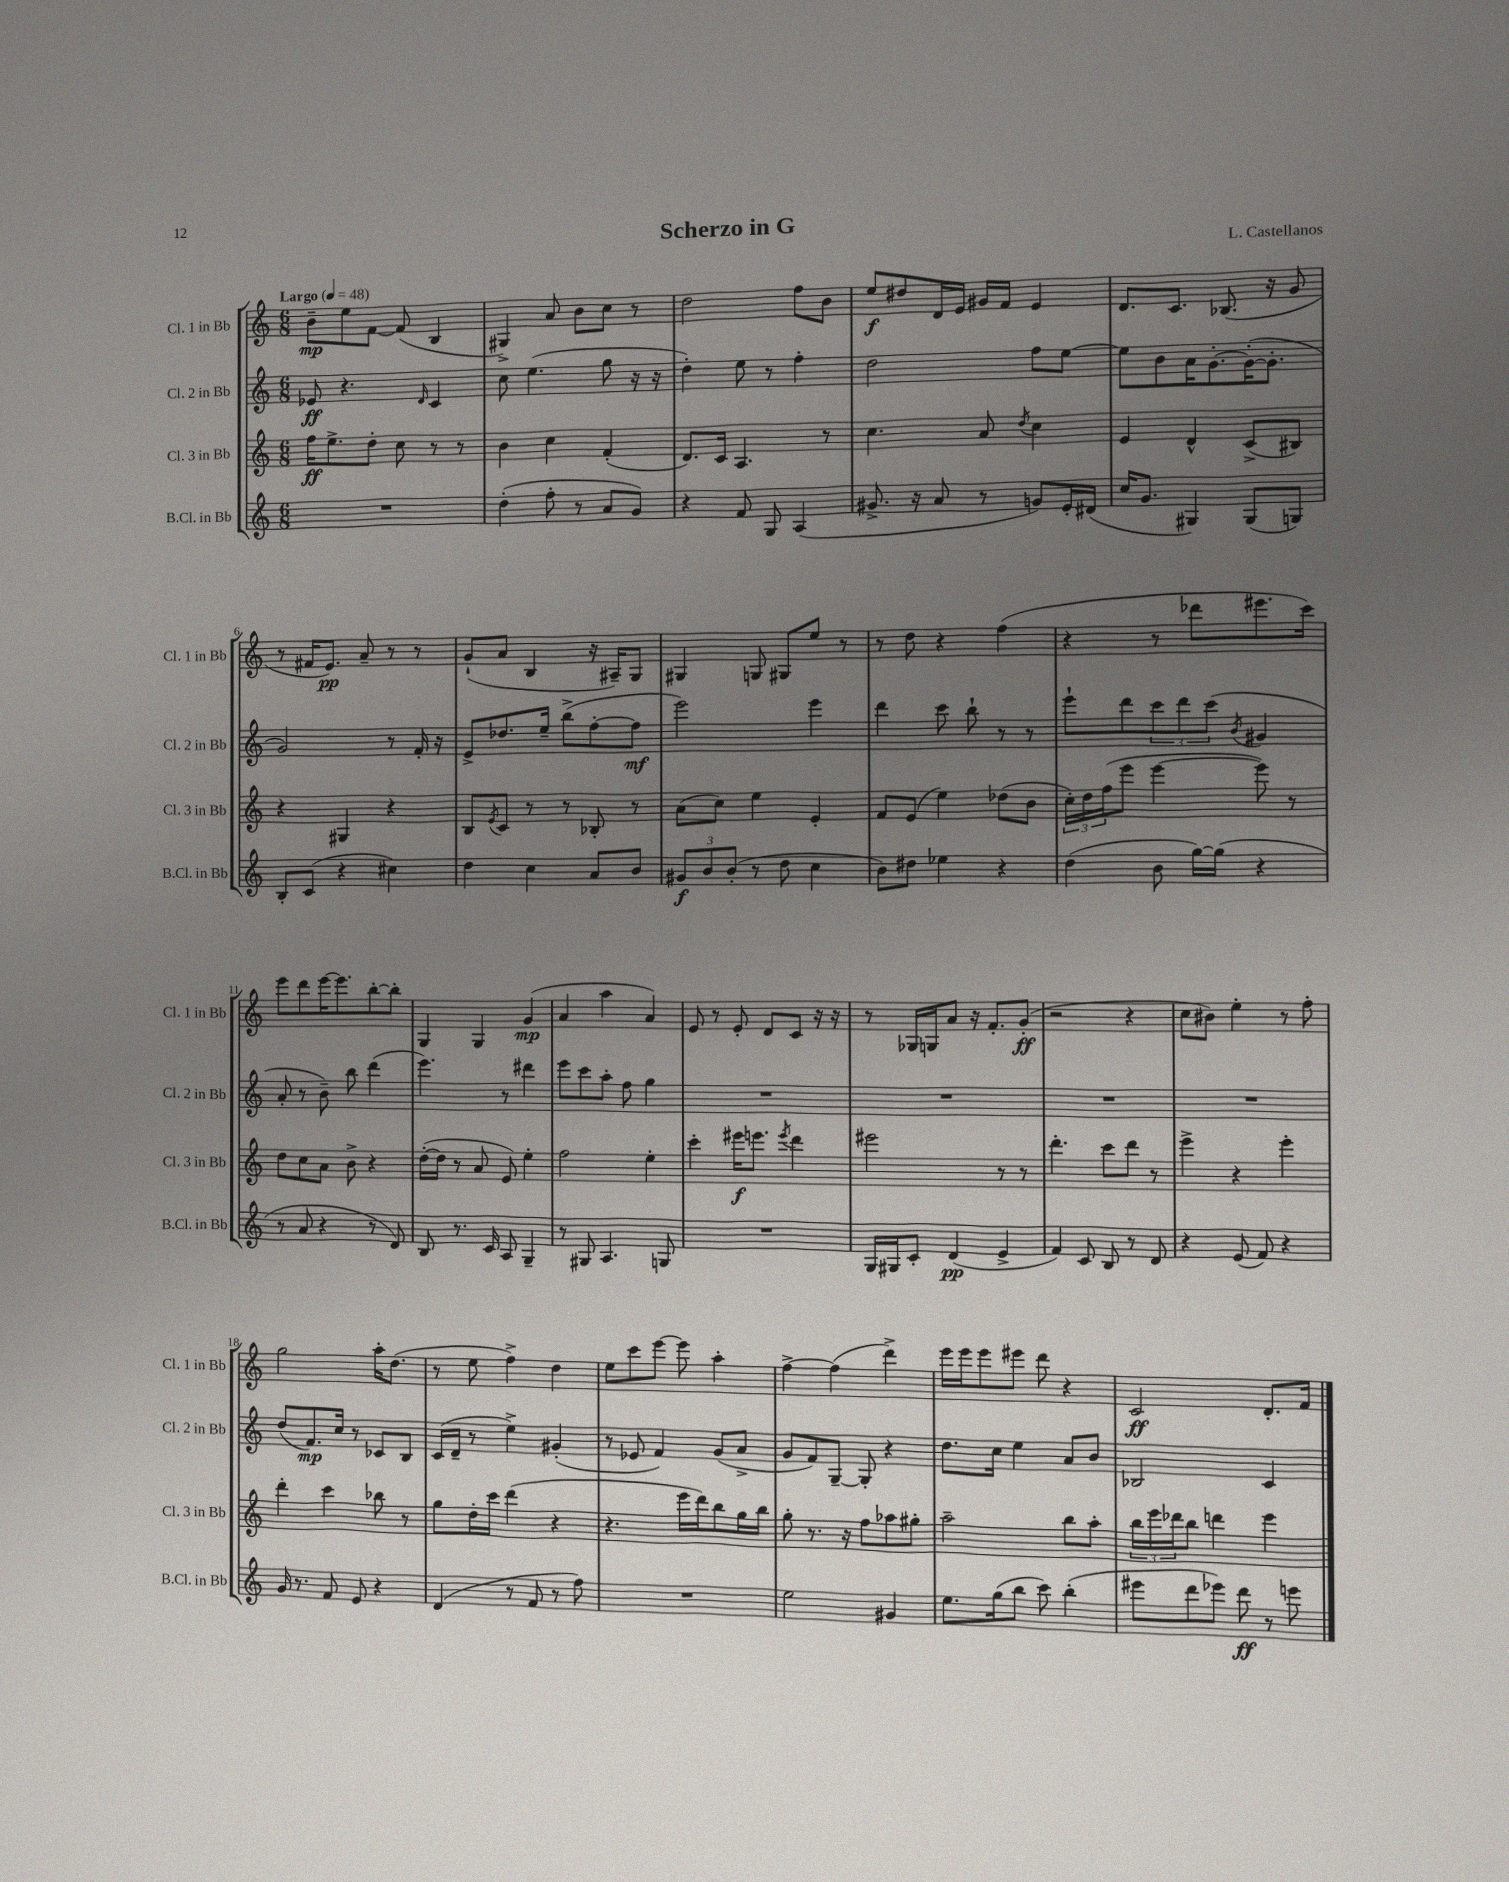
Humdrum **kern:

**kern	**kern	**kern	**kern
*staff4	*staff3	*staff2	*staff1
*clefG2	*clefG2	*clefG2	*clefG2
*k[]	*k[]	*k[]	*k[]
*M6/8	*M6/8	*M6/8	*M6/8
*MM48	*MM48	*MM48	*MM48
2.r	16ff	8e-	8b~
.	8.ee^	.	.
.	.	4.r	8ee
.	8dd'	.	[8f
.	8cc	.	(8f]
.	.	16qqd	.
.	8r	4c	4B
.	8r	.	.
=	=	=	=
(4dd'	4b	8cc	4G#^)
.	.	(4.ee	.
8ff'	4cc	.	8a
8r	.	.	8b
8a	(4f'	8gg	8cc
8g)	.	16r	8r
.	.	16r	.
=	=	=	=
4r	8.d)	4dd')	2dd
.	16c	.	.
8f	4.A	8ee	.
8G	.	8r	.
(4A	.	4ff'	8ff
.	8r	.	8b
=	=	=	=
8.g#^	4.cc	2dd	8ee
.	.	.	8dd#
16r	.	.	.
8a	.	.	16d
.	.	.	16e
8r	8a	.	16g#
.	.	.	16f
.	8qdd	.	.
8g)	4cc	8ff	4e
16e'	.	[8ee	.
(16d#	.	.	.
=	=	=	=
16cc	4e	8ee]	8.d
8.g	.	.	.
.	.	8b	.
.	.	.	8.c
4G#)	4d^^	16a	.
.	.	[8.g'	.
.	.	.	(8.B-
(8G#	(8c^	(16g'_	.
.	.	8.g']	16r
8G)	8B#)	.	8g
=	=	=	=
8B'	4r	2g)	8r
(8c	.	.	16f#
.	.	.	8.e)
4r	4G#	.	.
.	.	.	8a~
4cc#)	4r	8r	8r
.	.	16f'	8r
.	.	16r	.
=	=	=	=
4dd	8B	8e^	(8g`
.	8qe	.	.
.	8c	8.dd-	8a
4cc	8r	.	4B
.	.	16ee~	.
.	8r	(8bb^	.
8a	8B-'	[8ff'	16r
.	.	.	16A#~)
8b	8r	8ff]	8G
=	=	=	=
12g#	(8a	2eee)	4G#
12b	.	.	.
.	8cc)	.	.
(12b'	.	.	.
8r	4ee	.	8G
8dd	.	.	8G#
4cc	4e'	4eee	8ee
.	.	.	8r
=	=	=	=
8b)	8f	4ddd	8r
8dd#	(8e	.	8dd
4ee-	4ee)	8ccc	4r
.	.	8bb`	.
4r	(8dd-	8r	(4ff
.	8b	8r	.
=	=	=	=
(4dd	24cc')	8eee`	4r
.	24dd	.	.
.	(24ff	.	.
.	8eee	8ddd	.
8b	[4eee	12ccc	8r
.	.	12ddd	.
[16gg)	.	.	8ddd-
.	.	(12ccc	.
(16gg]	.	.	.
.	.	8qb	.
4r	8eee])	4g#	8.eee#
.	8r	.	.
.	.	.	16ccc)
=	=	=	=
8r	8dd	8a'	8eee
8a	8cc	8r	8ddd
4r	8a	8b~)	[16eee
.	.	.	8.eee]
.	8b^	8bb	.
8r	4r	(4ddd	[8bb'
8d)	.	.	8bb']
=	=	=	=
8B	([16dd'	4.eee)	4G
.	16dd]	.	.
8.r	8r	.	.
.	8a	.	4G
16c	.	.	.
8A	8e)	8r	.
4G~	4ee'	4ddd#	(4g
=	=	=	=
8r	2ff	8eee	4a
8G#	.	8ccc	.
4.A	.	8aa'	4aa
.	.	8ff	.
.	4ee'	4gg	4a)
8G	.	.	.
=	=	=	=
2.r	4ccc'	2.r	8e
.	.	.	8r
.	16eee#	.	8e'
.	8.eee	.	.
.	.	.	8d
.	8qeee	.	.
.	4ddd	.	8c
.	.	.	16r
.	.	.	16r
=	=	=	=
16G	2eee#	2.r	8r
16G#	.	.	.
8c'	.	.	16G-
.	.	.	16G
(4d	.	.	8a
.	.	.	16r
.	.	.	8.f'
4e^	8r	.	.
.	8r	.	(8g'
=	=	=	=
4f)	4.ddd'	2.r	2r
8c	.	.	.
8B	8ccc	.	.
8r	8ddd	.	4r
8d	8r	.	.
=	=	=	=
4r	4eee^	2.r	8cc
.	.	.	8b#)
(8e	4r	.	4ee'
8f)	.	.	.
4r	4eee'	.	8r
.	.	.	8ff'
=	=	=	=
16g	4ddd'	(8dd	2gg
8.r	.	.	.
.	.	8.f)	.
8f	4ccc	.	.
.	.	16cc	.
8e	.	8r	.
4r	8bb-	8c-	16aa'
.	.	.	(8.dd
.	8r	8B	.
=	=	=	=
(4d	8gg	(16c	8r
.	.	16d~	.
.	16dd'	8r	8ee
.	16ccc	.	.
8r	(4ddd	4ee^)	4ff^)
8f	.	.	.
8r	4r	(4g#'	4dd
8ff)	.	.	.
=	=	=	=
2.r	4.r	8r	8ee
.	.	8e-	8ccc
.	.	4f)	[8eee
.	16eee	.	8eee]
.	16ddd)	.	.
.	8bb	(8g	4aa'
.	16gg	8a^	.
.	16bb	.	.
=	=	=	=
2ee	8gg'	8g	[4ff^
.	8.r	8f)	.
.	.	[8G~	(4ff]
.	16r	.	.
.	8ff	8G']	.
4g#	8aa-	4r	4ddd^)
.	8gg#'	.	.
=	=	=	=
8.ee	2aa~	8.dd	16eee
.	.	.	16eee
.	.	.	8eee
(16gg	.	16cc	.
8bb	.	4ee	8eee#
8ccc)	.	.	8ddd
(4bb'	8bb	8a	4r
.	8aa'	8b	.
=	=	=	=
8eee#	24bb	2B-	2c
.	24eee	.	.
.	24ddd-	.	.
8ddd	8bb	.	.
8eee-)	4ddd	.	.
8ddd	.	.	.
8r	4eee	4c	8.d'
8eee	.	.	.
.	.	.	16f
==	==	==	==
*-	*-	*-	*-
